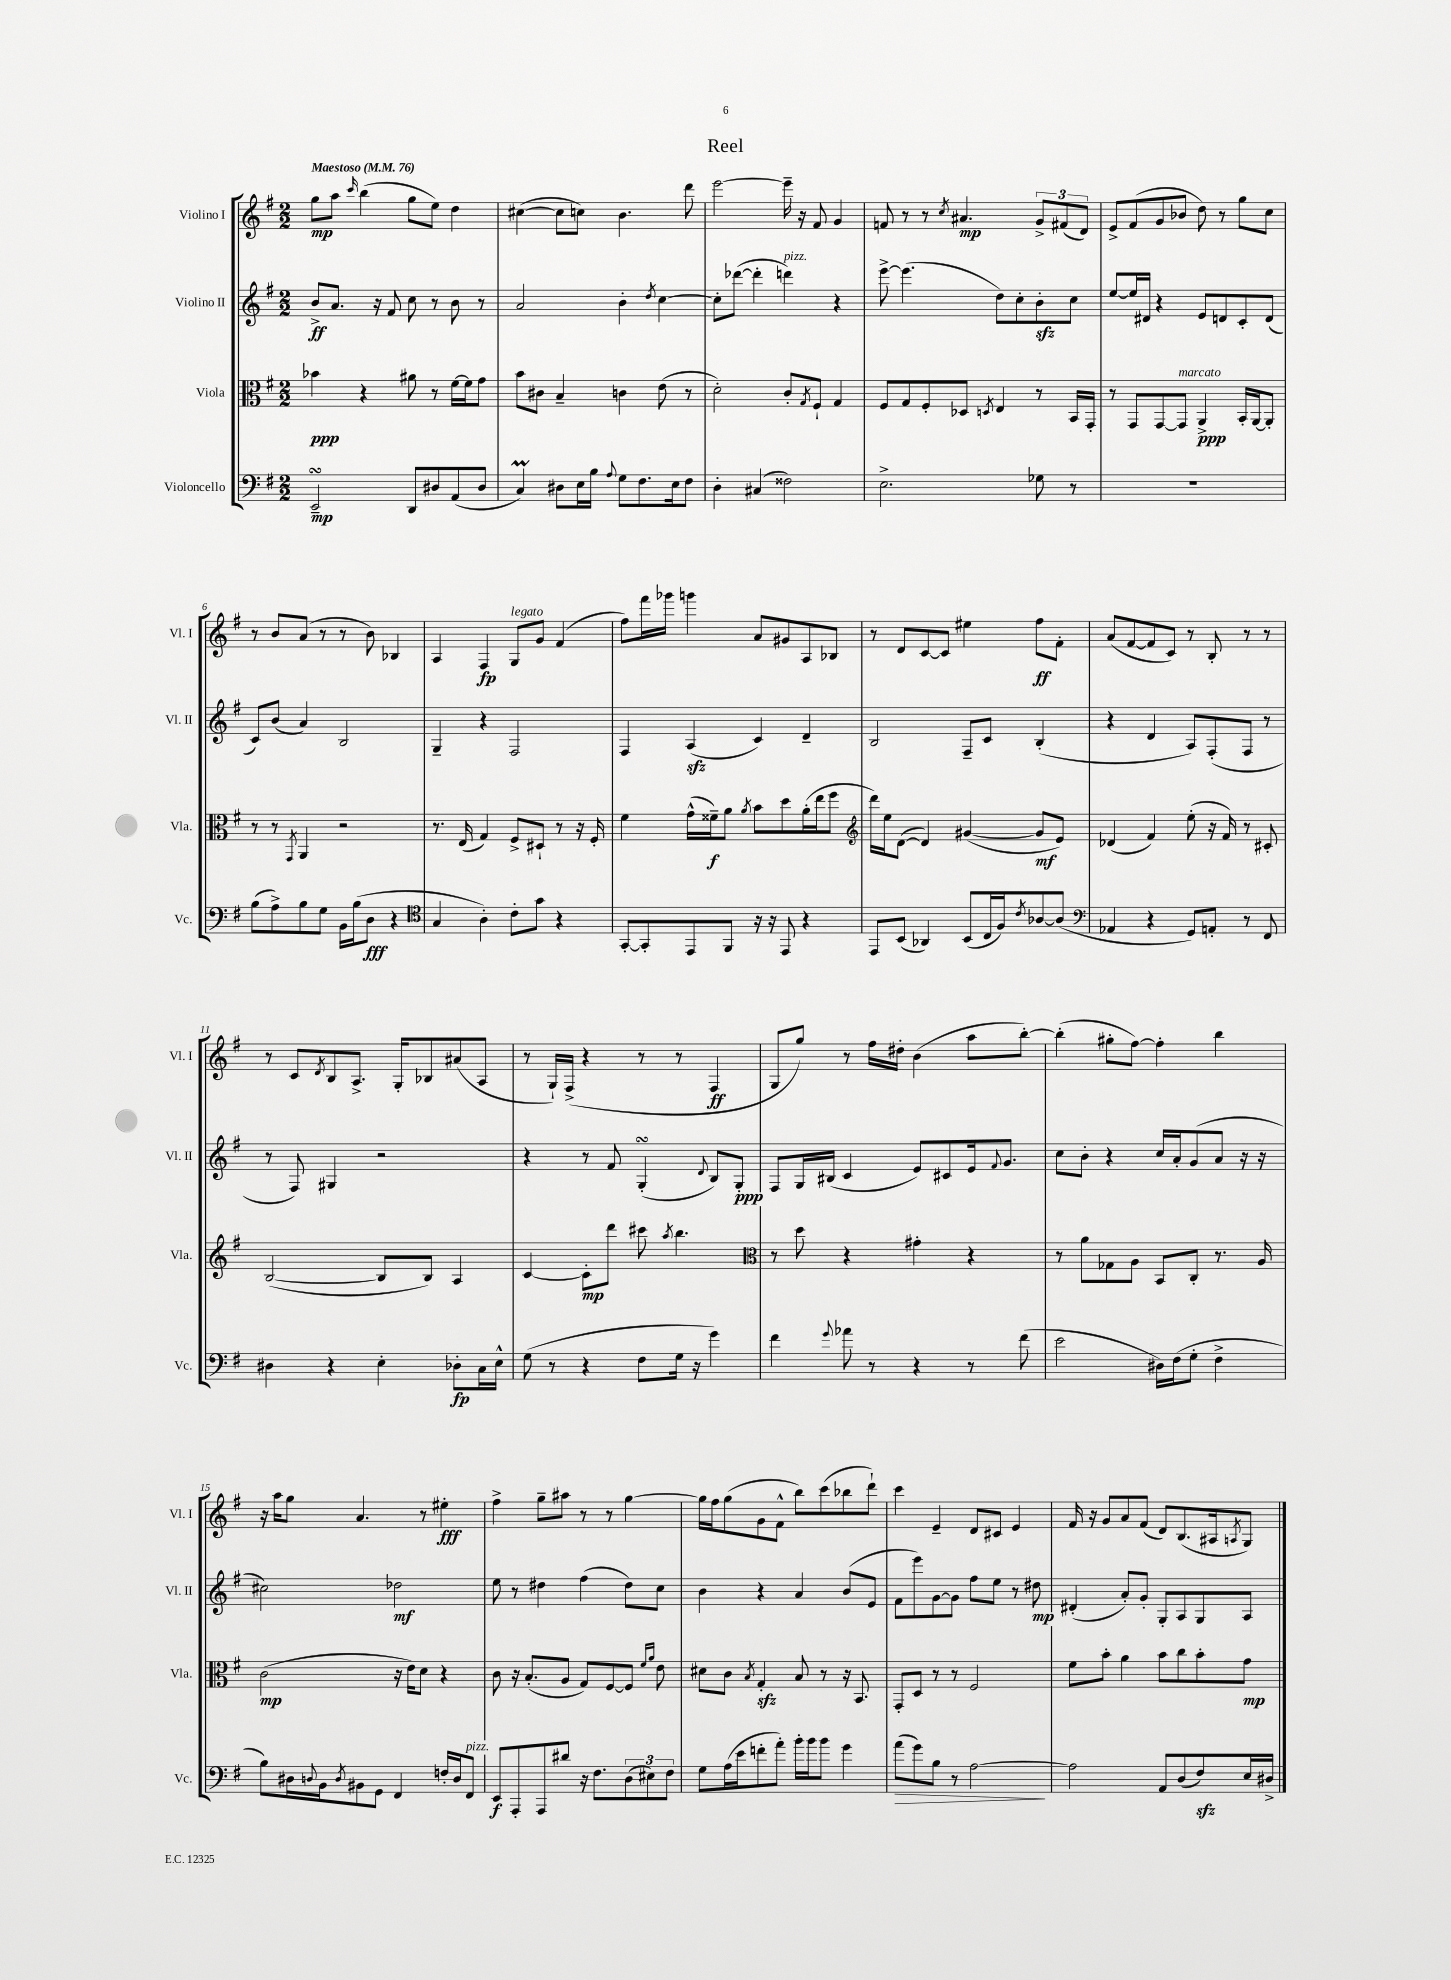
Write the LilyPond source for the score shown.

\header { title = "Reel" }
<<
\new StaffGroup <<
\new Staff = "s0" \with { instrumentName = "Violino I" shortInstrumentName = "Vl. I" } {
    \clef treble \key g \major \numericTimeSignature \time 2/2 \tempo "Maestoso" 4 = 76
    g''8\mp a''8 \grace { c'''16 } b''4( g''8 e''8) d''4 |
    cis''4~( cis''8 c''8) b'4. d'''8 |
    e'''2~ e'''16-- r16 fis'8 g'4 |
    f'8 r8 r8 \acciaccatura { c''8 } ais'4.\mp \tuplet 3/2 { g'8-> fis'8( d'8) } |
    e'8-> fis'8( g'8 bes'8 d''8) r8 g''8 c''8 |
    r8 b'8 a'8( r8 r8 b'8) bes4 |
    a4 fis4\fp g8^\markup { \italic "legato" } g'8 fis'4( |
    fis''8) fis'''16 ges'''16 g'''4 a'8 gis'8 a8 bes8 |
    r8 d'8 c'8~ c'8 eis''4 fis''8\ff fis'8-. |
    a'8( fis'8~ fis'8 c'8) r8 b8-. r8 r8 |
    r8 c'8 \acciaccatura { d'8 } b8 a8.-> g16-. bes8 ais'8( a8 |
    r8 g16-!) fis16->( r4 r8 r8 fis4\ff |
    g8 g''8) r8 fis''16 dis''16-. b'4( a''8 b''8~-.) |
    b''4-.( gis''8-. fis''8~) fis''4-. b''4 |
    r16 a''16 g''8 a'4. r8 eis''4-.\fff |
    fis''4-> g''8-- ais''8 r8 r8 g''4~ |
    g''16 fis''16 g''8( g'8 fis'8-^ b''8) c'''8( bes''8 d'''8-!) |
    c'''4 e'4-- d'8 cis'8 e'4 |
    fis'16 r16 g'8 a'8 fis'8( d'8) b8.( ais16 \acciaccatura { a8 } g8) \bar "|." |
}
\new Staff = "s1" \with { instrumentName = "Violino II" shortInstrumentName = "Vl. II" } {
    \clef treble \key g \major \numericTimeSignature \time 2/2
    b'8->\ff a'8. r16 fis'8 c''8 r8 b'8 r8 |
    a'2 b'4-. \acciaccatura { d''8 } c''4~ |
    c''8-. des'''8~( des'''4-. d'''4^\markup { \italic "pizz." }) r4 |
    e'''8~-> e'''4.( d''8) c''8-. b'8-.\sfz c''8 |
    e''8~ e''16 dis'16 r4 e'8 d'8 c'8-. d'8( |
    c'8) b'8( a'4) b2 |
    g4-- r4 fis2 |
    fis4 a4\sfz( c'4) d'4-- |
    b2 fis8-- c'8 b4-.( |
    r4 d'4 a8) fis8-.( fis8 r8 |
    r8 fis8) gis4 r2 |
    r4 r8 fis'8 g4-.\turn( \appoggiatura { d'8 } b8) g8-.\ppp |
    fis8 g16 bis16( c'4 e'8) cis'8 e'16 \appoggiatura { fis'8 } g'8. |
    c''8 b'8-. r4 c''16 a'16-. g'8( a'8 r16 r16 |
    cis''2) des''2\mf |
    e''8 r8 dis''4 fis''4( dis''8) c''8 |
    b'4 r4 a'4 b'8( e'8 |
    fis'8 e'''8) g'8~ g'8 fis''8 e''8 r8 dis''8\mp |
    dis'4-.( a'8-.) g'8-. g8-. a8 g8 a8 \bar "|." |
}
\new Staff = "s2" \with { instrumentName = "Viola" shortInstrumentName = "Vla." } {
    \clef alto \key g \major \numericTimeSignature \time 2/2
    bes'4\ppp r4 ais'8 r8 fis'16~ fis'16 g'8 |
    b'8 cis'8 b4-- c'4 e'8( r8 |
    d'2-.) c'8-. \acciaccatura { g8 } fis8-! g4 |
    fis8 g8 fis8-. des8 \acciaccatura { d8 } e4 r8 b,16 g,16-. |
    r8 g,8 g,8~ g,8^\markup { \italic "marcato" } a,4->\ppp b,16-. a,16~ a,8-. |
    r8 r8 \acciaccatura { g,8 } a,4 r2 |
    r8. e16( g4) fis8-> dis8-! r8 r16 fis16-. |
    fis'4 g'16-^( fisis'16--\f) a'8 \acciaccatura { a'8 } b'8 d''8 a'16-.( e''16 fis''8 |
    \clef treble d'''16) e''16 d'8~( d'4) gis'4~( gis'8\mf e'8) |
    des'4( fis'4) e''8-.( r16 fis'16) r8 cis'8-. |
    b2~( b8 b8) a4 |
    c'4~ c'8-.\mp d'''8 cis'''8 \acciaccatura { a''8 } b''4. |
    \clef alto r8 d''8 r4 gis'4-. r4 |
    r8 a'8 ges8 a8 b,8 c8-. r8. a16 |
    c'2\mp( r16 e'16) d'8 r4 |
    c'8 r16 b8.-.( a8 g8) fis8~ fis8 \grace { fis'16 a'16 } e'8 |
    dis'8 c'8 \acciaccatura { b8 } g4-.\sfz b8 r8 r16 b,8. |
    g,8-. d8 r8 r8 fis2 |
    fis'8 b'8-. a'4 b'8 c''8 b'8-. g'8\mp \bar "|." |
}
\new Staff = "s3" \with { instrumentName = "Violoncello" shortInstrumentName = "Vc." } {
    \clef bass \key g \major \numericTimeSignature \time 2/2
    e,2--\turn\mp d,8 dis8 a,8( dis8 |
    c4\prall) dis8 e16 b16 \appoggiatura { a8 } g8 fis8. e16 fis8 |
    d4-. cis4( fisis2) |
    e2.-> ges8 r8 |
    R1 |
    b8( a8->) b8 g8 b,16 b16( d8\fff r4 |
    \clef tenor g4 a4-.) c'8-. g'8 r4 |
    g,8~-. g,8-. e,8 fis,8 r16 r16 e,8 r4 |
    e,8 b,8( aes,4) b,8( c16 fis16) \acciaccatura { c'8 } aes8~ aes8( |
    \clef bass aes,4 r4 g,8) a,8-. r8 fis,8 |
    dis4 r4 e4-. des8-.\fp c16 e16-^ |
    g8( r8 r4 fis8 g16 r16 g'4) |
    fis'4 \appoggiatura { g'8 } aes'8 r8 r4 r8 fis'8( |
    e'2 dis16) fis16( g8-. fis4-> |
    b8) dis16 \appoggiatura { d8 } b,16 \acciaccatura { d8 } bis,8 g,8 fis,4 f16-. d16 fis,8^\markup { \italic "pizz." } |
    e,8\f a,,8-. a,,8 dis'8 r16 fis8. \tuplet 3/2 { d8( eis8) fis8 } |
    g8 a16( e'16 f'8-. a'8-.) b'16-. b'16 b'8 g'4 |
    a'8\>( g'8) b8 r8 a2~\! |
    a2 a,8 d8( fis8\sfz) e16 dis16-> \bar "|." |
}
>>
>>
